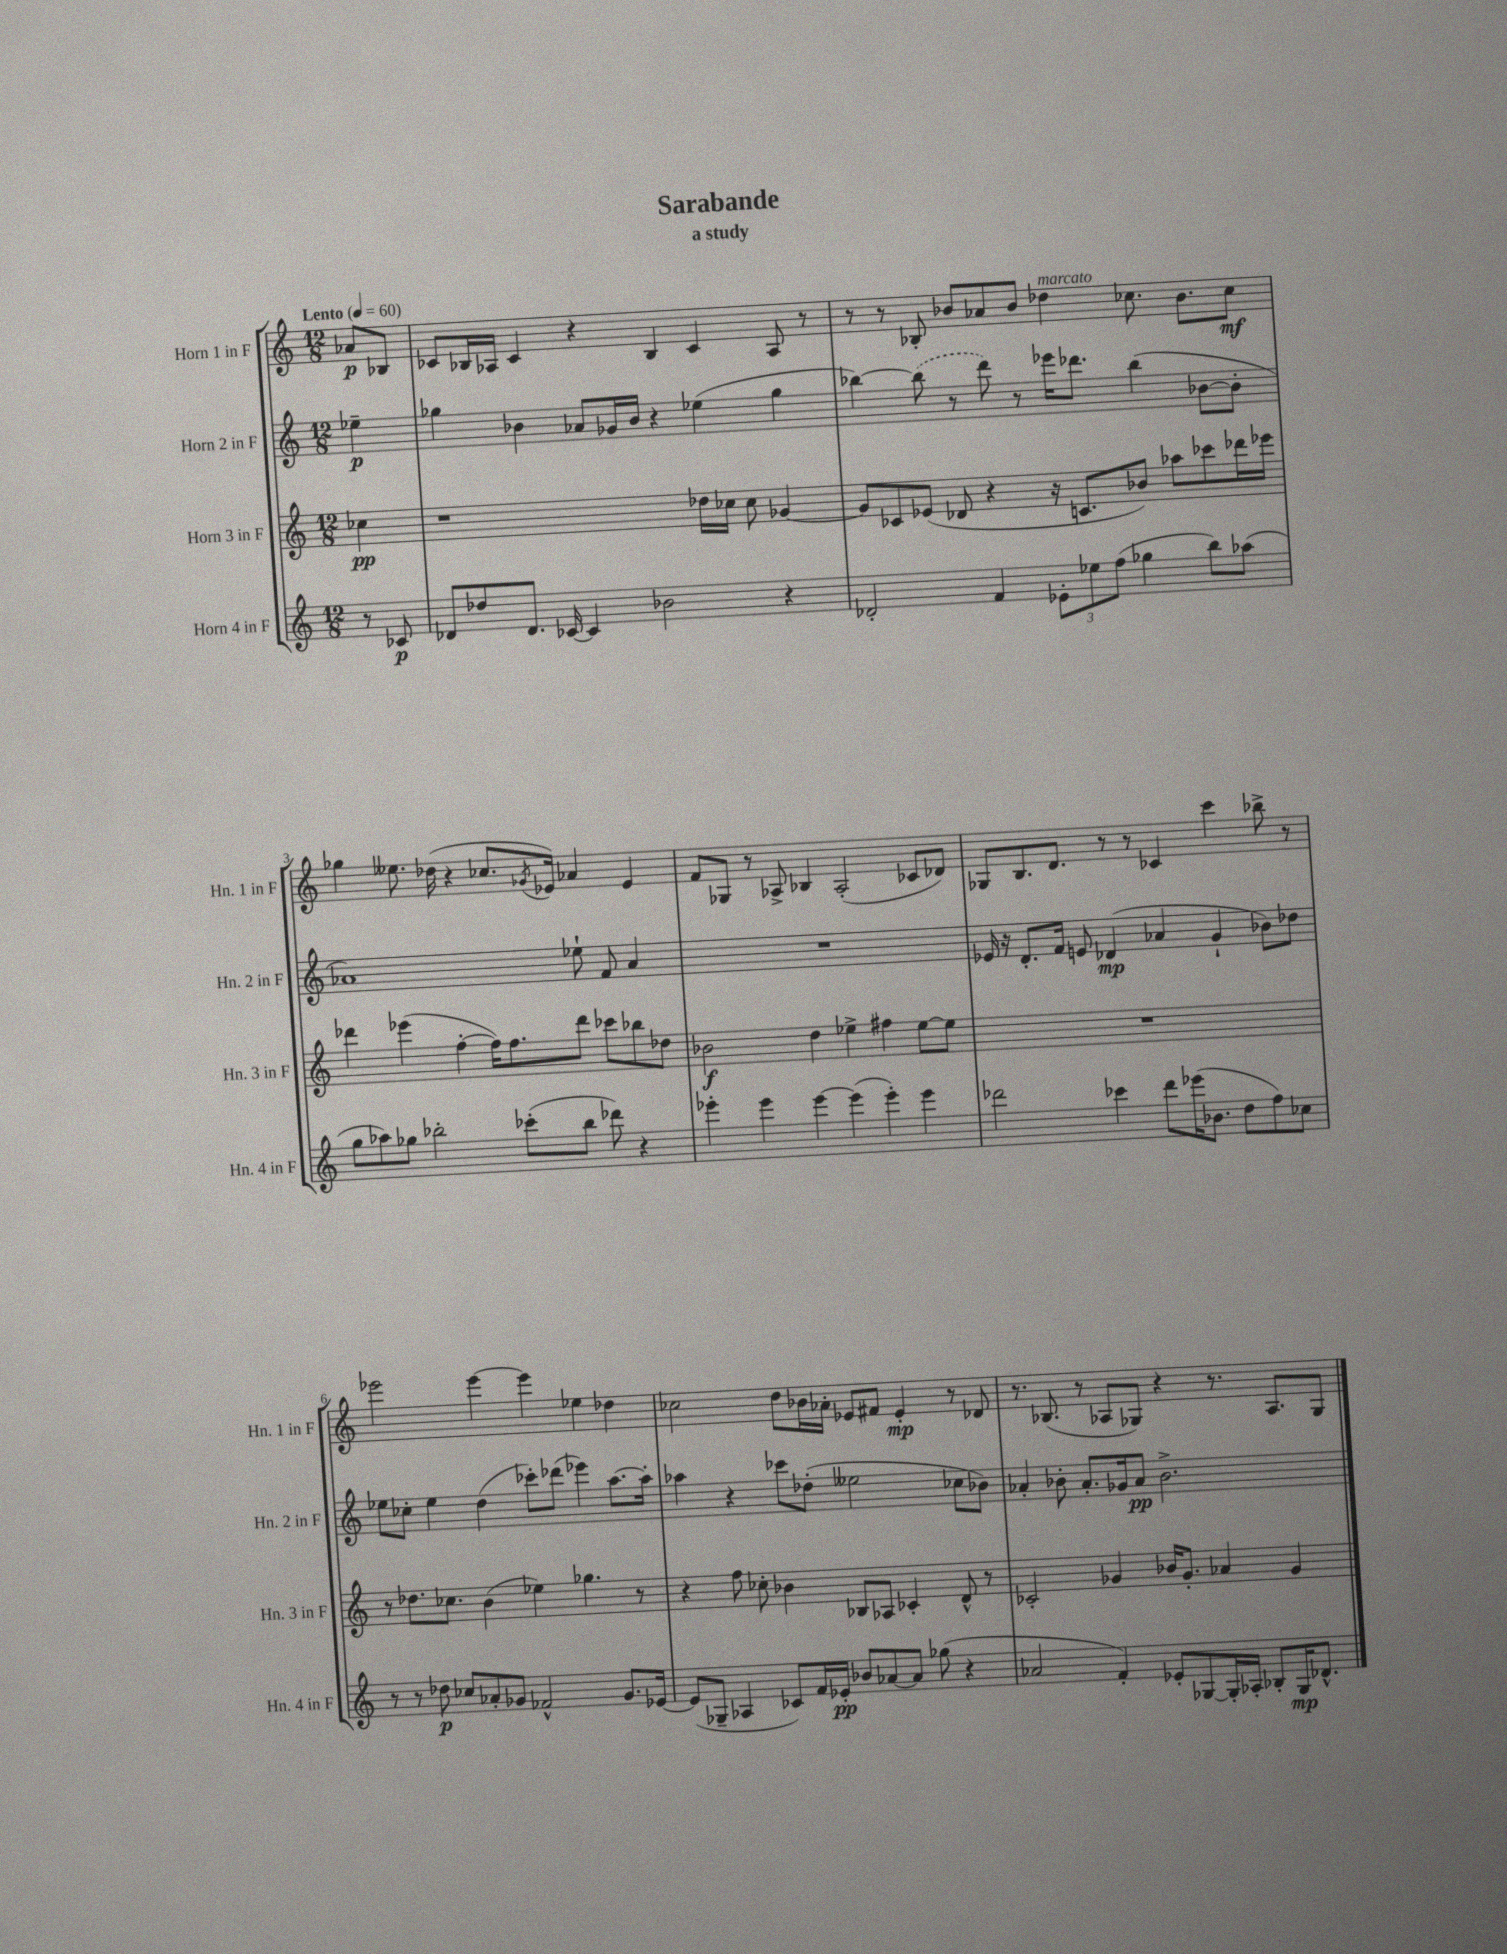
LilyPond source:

\header { title = "Sarabande" subtitle = "a study" }
<<
\new StaffGroup <<
\new Staff = "s0" \with { instrumentName = "Horn 1 in F" shortInstrumentName = "Hn. 1 in F" } {
    \clef treble \key c \major \numericTimeSignature \time 12/8 \partial 4 \tempo "Lento" 4 = 60
    aes'8\p bes8 |
    ces'8 bes16 aes16 ces'4 r4 bes4 ces'4 aes8 r8 |
    r8 r8 bes8-. bes'8 aes'8 bes'8 des''4^\markup { \italic "marcato" } ces''8. bes'8. ces''8\mf |
    ges''4 eeses''8. des''16( r4 ces''8. \acciaccatura { ges'8 } ees'16) aes'4 ees'4 |
    f'8 ges8 r8 aes8-> bes4 aes2-.( ces'8 des'8) |
    ges8 b8. d'8. r8 r8 ces'4 c'''4 bes''8-> r8 |
    ees'''2 ees'''4~ ees'''4 ees''4 des''4 |
    ces''2 d''8 bes'16 aes'16-. ees'8 fis'8 ees'4-.\mp r8 des'8 |
    r8. bes8.( r8 aes8 ges8) r4 r8. aes8. ges8 \bar "|." |
}
\new Staff = "s1" \with { instrumentName = "Horn 2 in F" shortInstrumentName = "Hn. 2 in F" } {
    \clef treble \key c \major \numericTimeSignature \time 12/8 \partial 4
    ees''4--\p |
    ges''4 bes'4 aes'8 ges'16 bes'16 r4 ees''4( ges''4 |
    bes''4~) \once \slurDashed bes''8( r8 d'''8) r8 ees'''16 des'''8. bes''4( bes'8~ bes'8-. |
    aes'1) ees''8-! f'8 aes'4 |
    R1. |
    ees'16 r16 d'8.-. f'16 e'8 des'4\mp( aes'4 g'4-! bes'8) des''8 |
    ees''8 ces''8-. ees''4 d''4( ces'''8-.) des'''8( ees'''4) a''8.~ a''16-. |
    aes''4 r4 ces'''8 des''8-.( eeses''2 ces''8 bes'8) |
    aes'4-. bes'8-. aes'8.-. ges'16 aes'8\pp bes'2.-> \bar "|." |
}
\new Staff = "s2" \with { instrumentName = "Horn 3 in F" shortInstrumentName = "Hn. 3 in F" } {
    \clef treble \key c \major \numericTimeSignature \time 12/8 \partial 4
    ces''4\pp |
    r1 des''16 ces''16 ces''8 ges'4~ |
    ges'8 ces'8 ees'8( des'8 r4 r16 c'8. bes'8) aes''8 ces'''8 des'''16 ees'''16 |
    des'''4 ees'''4( f''4~-. f''16) f''8. des'''8 ces'''8 bes''8 des''8 |
    bes'2\f d''4 ees''4-> fis''4 ees''8~ ees''8 |
    R1. |
    r8 des''8. ces''8. b'4( ees''4) ges''4. r8 |
    r4 f''8 ces''8-. bes'4 bes8 aes8 ces'4-. d'8-^ r8 |
    ces'2-. ges'4 bes'16 ges'8.-. aes'4 ges'4 \bar "|." |
}
\new Staff = "s3" \with { instrumentName = "Horn 4 in F" shortInstrumentName = "Hn. 4 in F" } {
    \clef treble \key c \major \numericTimeSignature \time 12/8 \partial 4
    r8 ces'8\p |
    des'8 des''8 des'8. ces'16~ ces'4 bes'2 r4 |
    des'2-. f'4 \tuplet 3/2 { ees'8-. ees''8 f''8( } ges''4 b''8) aes''8( |
    g''8 aes''8) ges''8 bes''2-. ces'''8-.( bes''8 des'''8) r4 |
    ees'''4-. ees'''4 ees'''4~ ees'''4( ees'''4-.) ees'''4 |
    des'''2 ces'''4 des'''8 ees'''16( bes'8. d''8 f''8) ces''8 |
    r8 r8 des''8\p ces''8 aes'8-. ges'8 fes'2-^ ges'8. ees'16~ |
    ees'8( ges8-- aes4 ces'8) f'16 ees'16-.\pp bes'8 aes'8~ aes'8 ges''8( r4 |
    aes'2 f'4-.) ees'8-. ges8~ ges16-. aes16-. bes8-. ges16\mp des'8.-^ \bar "|." |
}
>>
>>
